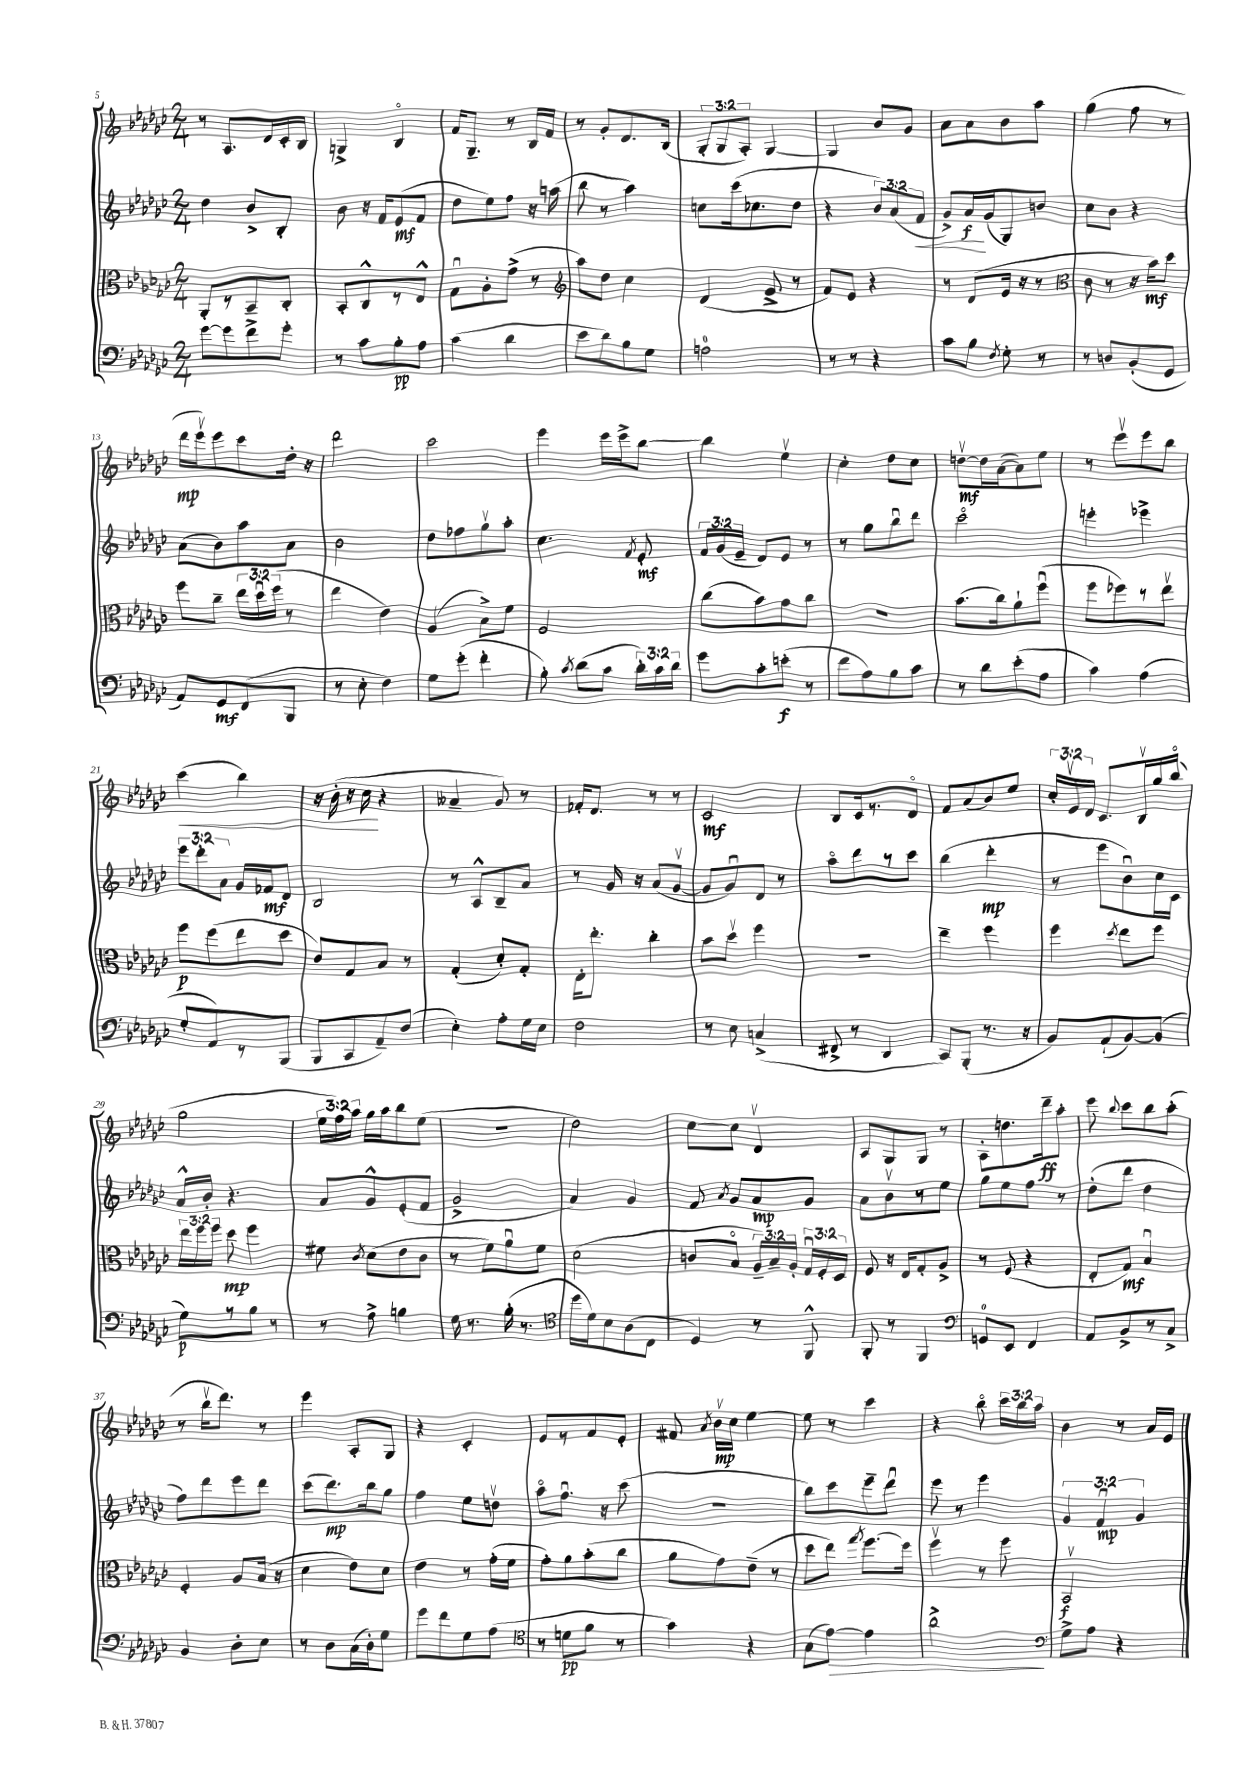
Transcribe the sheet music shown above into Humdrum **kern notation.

**kern	**kern	**kern	**kern
*staff4	*staff3	*staff2	*staff1
*clefF4	*clefC3	*clefG2	*clefG2
*k[b-e-a-d-g-c-]	*k[b-e-a-d-g-c-]	*k[b-e-a-d-g-c-]	*k[b-e-a-d-g-c-]
*M2/4	*M2/4	*M2/4	*M2/4
[8g-\L	8AA-'/L	4dd-\	8r
8g-\]	8r	.	8.A-/L
8f^\	8BB-~/	8b-^/L	.
.	.	.	16d-/L
8g-'\J	8C-'/J	8B-'/J	16c-'/
.	.	.	16B-/JJ
=	=	=	=
8r	8BB-'/L	8b-\	4G^/
8c-\L	8C-^^/	16r	.
.	.	16f/LK	.
8B-'\	8r	(8e-/	4B-o/
8A-\J	8E-^^/J	8f/J	.
=	=	=	=
(4c-\	8G-u\L	8dd-\L	16f/LK
.	.	.	8.G-~/J
.	8A-'\	8ee-\)	.
4d-\	(8g-^\J	8ff\J	8r
.	8r	16r	16B-/LL
.	.	(16aa\	16f/JJ
=	=	=	=
*	*clefG2	*	*
8e-\L	8aa-\L)	8bb-\	8r
8d-\)	8dd-\J	8r	8g-'/L
8B-\	4cc-\	4aa-\)	8.d-/
8G-\J	.	.	.
.	.	.	(16B-/Jk
=	=	=	=
2A\	(4d-/	8cc\L	12G-'/L
.	.	.	12G-/
.	.	(16ccc-\k	.
.	.	.	12A-'/J)
.	.	8.cc-\	.
.	8e-^/	.	[4G-/
.	8r	8dd-\J	.
=	=	=	=
8r	8f/L)	4r	4G-/]
8r	8e-/J	.	.
4r	4r	12b-/L)	8b-/L
.	.	(12a-/	.
.	.	.	8g-/J
.	.	12f/J	.
=	=	=	=
8c-\L	8r	8g-^/L)	8a-\L
8B-\J	(8d-/L	16a-/L	8a-\
.	.	(16g-/J	.
8qF/	.	.	.
8G-'\	16e-/Jk	8G-/)	8b-\
.	16r	.	.
8r	8r	8b/J	8aa-\J
=	=	=	=
*	*clefC3	*	*
8r	8c-\	8cc-\L	(4gg-\
8D/L	8r	8b-\J	.
(8BB-'/	16r	4r	8ff\
.	16b-\LK)	.	.
8GG-/J	8dd-\J	.	8r
=	=	=	=
8AA-/L)	8ff\L	(8a-\L	16ddd-\LL
.	.	.	16eee-v\J)
8GG-/	8cc-~\J	8b-\)	8eee-\
(8FF/	24ee-\LL	8aa-\	8ccc-\
.	24dd-u\	.	.
.	(24ff\JJ	.	.
8BBB-/J	8r	8a-\J	16dd-'\Jk
.	.	.	16r
=	=	=	=
8r	4ee-\	2b-\	2ddd-\
8E-'\	.	.	.
4F\)	4e-\)	.	.
=	=	=	=
8G-\L	(4A-/	8dd-\L	2ccc-\
(8g-'\J	.	8ff-\	.
4f'\	8B-^\L)	8gg-v\	.
.	8f\J	8aa-'\J	.
=	=	=	=
8B-'\)	2F/	4.cc-\	4eee-\
8qc-/	.	.	.
(8d-\L	.	.	.
8c-\J	.	.	16eee-\LL
.	.	.	16eee-^\J
.	.	8qf/	.
24d-'\LL)	.	8e-'/	[8bb-\J
24c-\	.	.	.
24d-\JJ	.	.	.
=	=	=	=
8g-\L	(8cc-\L	24f/LL	4bb-\]
.	.	(24g-/	.
.	.	24e-~/JJ	.
8c-'\	8b-\)	8d-/L)	.
(8e'\J	8g-\	8e-/J	4ee-v\
8r	8cc-\J	8r	.
=	=	=	=
8f\L	2r	8r	4cc-'\
8A-\)	.	8gg-\L	.
8B-\	.	8bb-u\	8dd-\L
8c-\J	.	8ddd-\J	8cc-\J
=	=	=	=
8r	(8.b-\L	2ccc-o\	[8ddv\L
8d-\L	.	.	16dd\]L
.	16cc-\k)	.	([16a-\J
(8e-'\	8a-`\	.	8a-\])
8A-\J	(8ffu\J	.	8ee-\J
=	=	=	=
4c-\)	8ff\L	4eee'\	8r
.	8ff-\)	.	8eee-v\L
(4A-\	8r	4eee-^\	8eee-\
.	8ee-v\J	.	8bb-\J
=	=	=	=
8G-'/L	8ff\L	12eee-\L	(4ccc-\
.	.	12ddd-'\	.
8AA-/)	(8ff\	.	.
.	.	12a-\J	.
8r	8ee-\	16g-/LL	4bb-\)
.	.	16f-/J	.
(8BBB-/J	8dd-\J	8d-/J	.
=	=	=	=
8BBB-/L	8e-/L)	2B-/	16r
.	.	.	(16b-'\
8CC-/	8G-/	.	16r
.	.	.	16cc-\
8AA-~/)	8B-/J	.	4r
(8F/J	8r	.	.
=	=	=	=
4E-'\)	(4G-'/	8r	4a--~/
.	.	8A-^^/L	.
8A-'\L	8d-'/L)	8B-~/	8g-/)
16G-\L	8G-'/J	8a-/J	8r
16E-\JJ	.	.	.
=	=	=	=
2F\	16E-'\LK	8r	16f-'/LK
.	8.ee-'\J	.	8.d-/J
.	.	16g-/	.
.	.	16r	.
.	4cc-'\	(8a-/L	8r
.	.	[8g-v/J	8r
=	=	=	=
8r	8b-\L	8g-/]L	2c-/
8E-\	8dd-v\J	8g-u/)	.
(4C^/	4ff\	8d-/J	.
.	.	8r	.
=	=	=	=
8FF#^/	2r	8aa-o\L	8B-/L
8r	.	8ddd-\	16c-/k
.	.	.	8.r
4DD-/	.	8r	.
.	.	8ccc-\J	8d-o/J
=	=	=	=
8CC-/L)	4ee-~\	(4bb-\	8f/L
(8BBB-'/J	.	.	(8a-/
8.r	4ff\	4ddd-'\	8b-/)
.	.	.	8ee-/J
16r	.	.	.
=	=	=	=
8BB-/L)	4ff\	8r	24cc-'/LL
.	.	.	24e-v/
.	.	.	24d-/JJ
(8AA-`/	.	8eee-\L	8.c-/L
.	8qdd-/	.	.
[8BB-/)	8ee-\L	8b-u\)	.
.	.	.	16B-v/L
(8BB-/]J	8ff\J	16cc-\L	16gg-/
.	.	16c-\JJ	(16bb-o/JJ
=	=	=	=
8G-\L)	24ee-\LL	16a-^^/LL	2gg-\
.	24ff\	.	.
.	.	16b-'/JJ	.
.	24ff\JJ	.	.
8r	8dd-\	4.r	.
8B-\J	4ff\	.	.
8r	.	.	.
=	=	=	=
8r	8f#\	8a-/L	24ee-\LL
.	.	.	24ff\)
.	.	.	24aa-\JJ
.	8qc-/	.	.
8A-^\	(8d-\L	8g-^^/	16gg-\LL
.	.	.	16aa-\J
4B\	8e-\	(8e-'/	8bb-\
.	8c-\J	8f/J	(8ee-\J
=	=	=	=
16G-\	8r	2g-^/	2r
8.r	.	.	.
.	8f\L)	.	.
(16B-'\	8a-u\	.	.
8.r	.	.	.
.	8f\J	.	.
=	=	=	=
*clefC4	*	*	*
16dd-\LL	(2d-\	4a-/)	2dd-\)
16d-\J)	.	.	.
8B-\	.	.	.
(8A-\	.	4g-/	.
8C-\J	.	.	.
=	=	=	=
4D-/)	8c/L	8f/	[8cc-\L
.	.	8qa-/	.
.	8B-o/J	8g-/L	8cc-\]J
8r	24A-~/LL)	8a-/	4d-v/
.	24B-~/	.	.
.	24A-'/JJ	.	.
8FF^^/	24G-u/LL	8g-/J	.
.	24F'/	.	.
.	24D-/JJ	.	.
=	=	=	=
8FF'/	8F/	8a-\L	8A-/L
8r	16r	8b-v\	8G-/
.	16E-/LK	.	.
4FF/	8G-'/	8r	8G-/J
.	8A-^/J	8ee-\J	8r
=	=	=	=
*clefF4	*	*	*
8GG/L	8r	8gg-\L	8A-'\L
8EE-/J	(8F/	8ee-\	8.dd\
4FF/	4r	8ff\J	.
.	.	.	16ddd-~\k
.	.	8r	8aa-'\J
=	=	=	=
8AA-/L	8E-'/L	(8dd-'\L	8eee-\
.	.	.	8qqbb-/
8BB-^/	8G-/J)	8ddd-\J	8ccc-\L
8r	4B-u/	4dd-\	8bb-\
8C-^/J	.	.	(8aa-'\J
=	=	=	=
4BB-/	4F'/	8ff\L)	8r
.	.	8ddd-\	16bb-v\LK
.	.	.	8.ddd-\J)
8D-'\L	8A-/L	8eee-\	.
8E-\J	(16B-/Jk	8ddd-\J	8r
.	16r	.	.
=	=	=	=
8r	4d-\	(8ccc-\L	4eee-\
8D-\L	.	8.ddd-\)	.
(16C-\L	8e-\L)	.	8A-'/L
16D-'\J)	.	16bb-\k	.
8G-\J	8d-\J	8gg-\J	8G-/J
=	=	=	=
8g-\L	4e-\	4ff\	4r
8f\	.	.	.
8G-\	8r	8ee-\L	4c-'/
(8A-\J	(16g-'\LL	8ddv\J	.
.	16f\JJ	.	.
=	=	=	=
*clefC4	*	*	*
8r	8g-'\L)	8aa-o\L	8e-/L
8d\L	8a-\	8.ffu\J	8r
8f\J	(8b-'\	.	8f/
.	.	16r	.
8r	8cc-\J	(8ccc-\	8e-'/J
=	=	=	=
4g-\)	8a-\L	2r	8f#/
.	.	.	8qa-/
.	8g-\)	.	16b-v\LL
.	.	.	16cc-\JJ
4r	(8e-~\J	.	[4ee-\
.	8r	.	.
=	=	=	=
(8G-\L	8dd-\L	8bb-\L)	8ee-\]
[8e-\J)	8ee-\J)	8ccc-\	8r
.	8qgg-/	.	.
4e-\]	[8.ff\L	8eee-~\	4ccc-\
.	.	8ddd-u\J	.
.	16ff\]Jk	.	.
=	=	=	=
2a-^\	4ffv\	8eee-\	4r
.	.	8r	.
.	8r	4eee-\	8bb-o\
.	8ff\	.	24ccc-\LL
.	.	.	24bb-\
.	.	.	24aa-\JJ
=	=	=	=
*clefF4	*	*	*
8G-^\L	2BB-v/	6g-/	4b-\
8A-\J	.	.	.
.	.	6fu/	.
4r	.	.	8r
.	.	6g-/	.
.	.	.	16a-/LL
.	.	.	16e-/JJ
==	==	==	==
*-	*-	*-	*-
